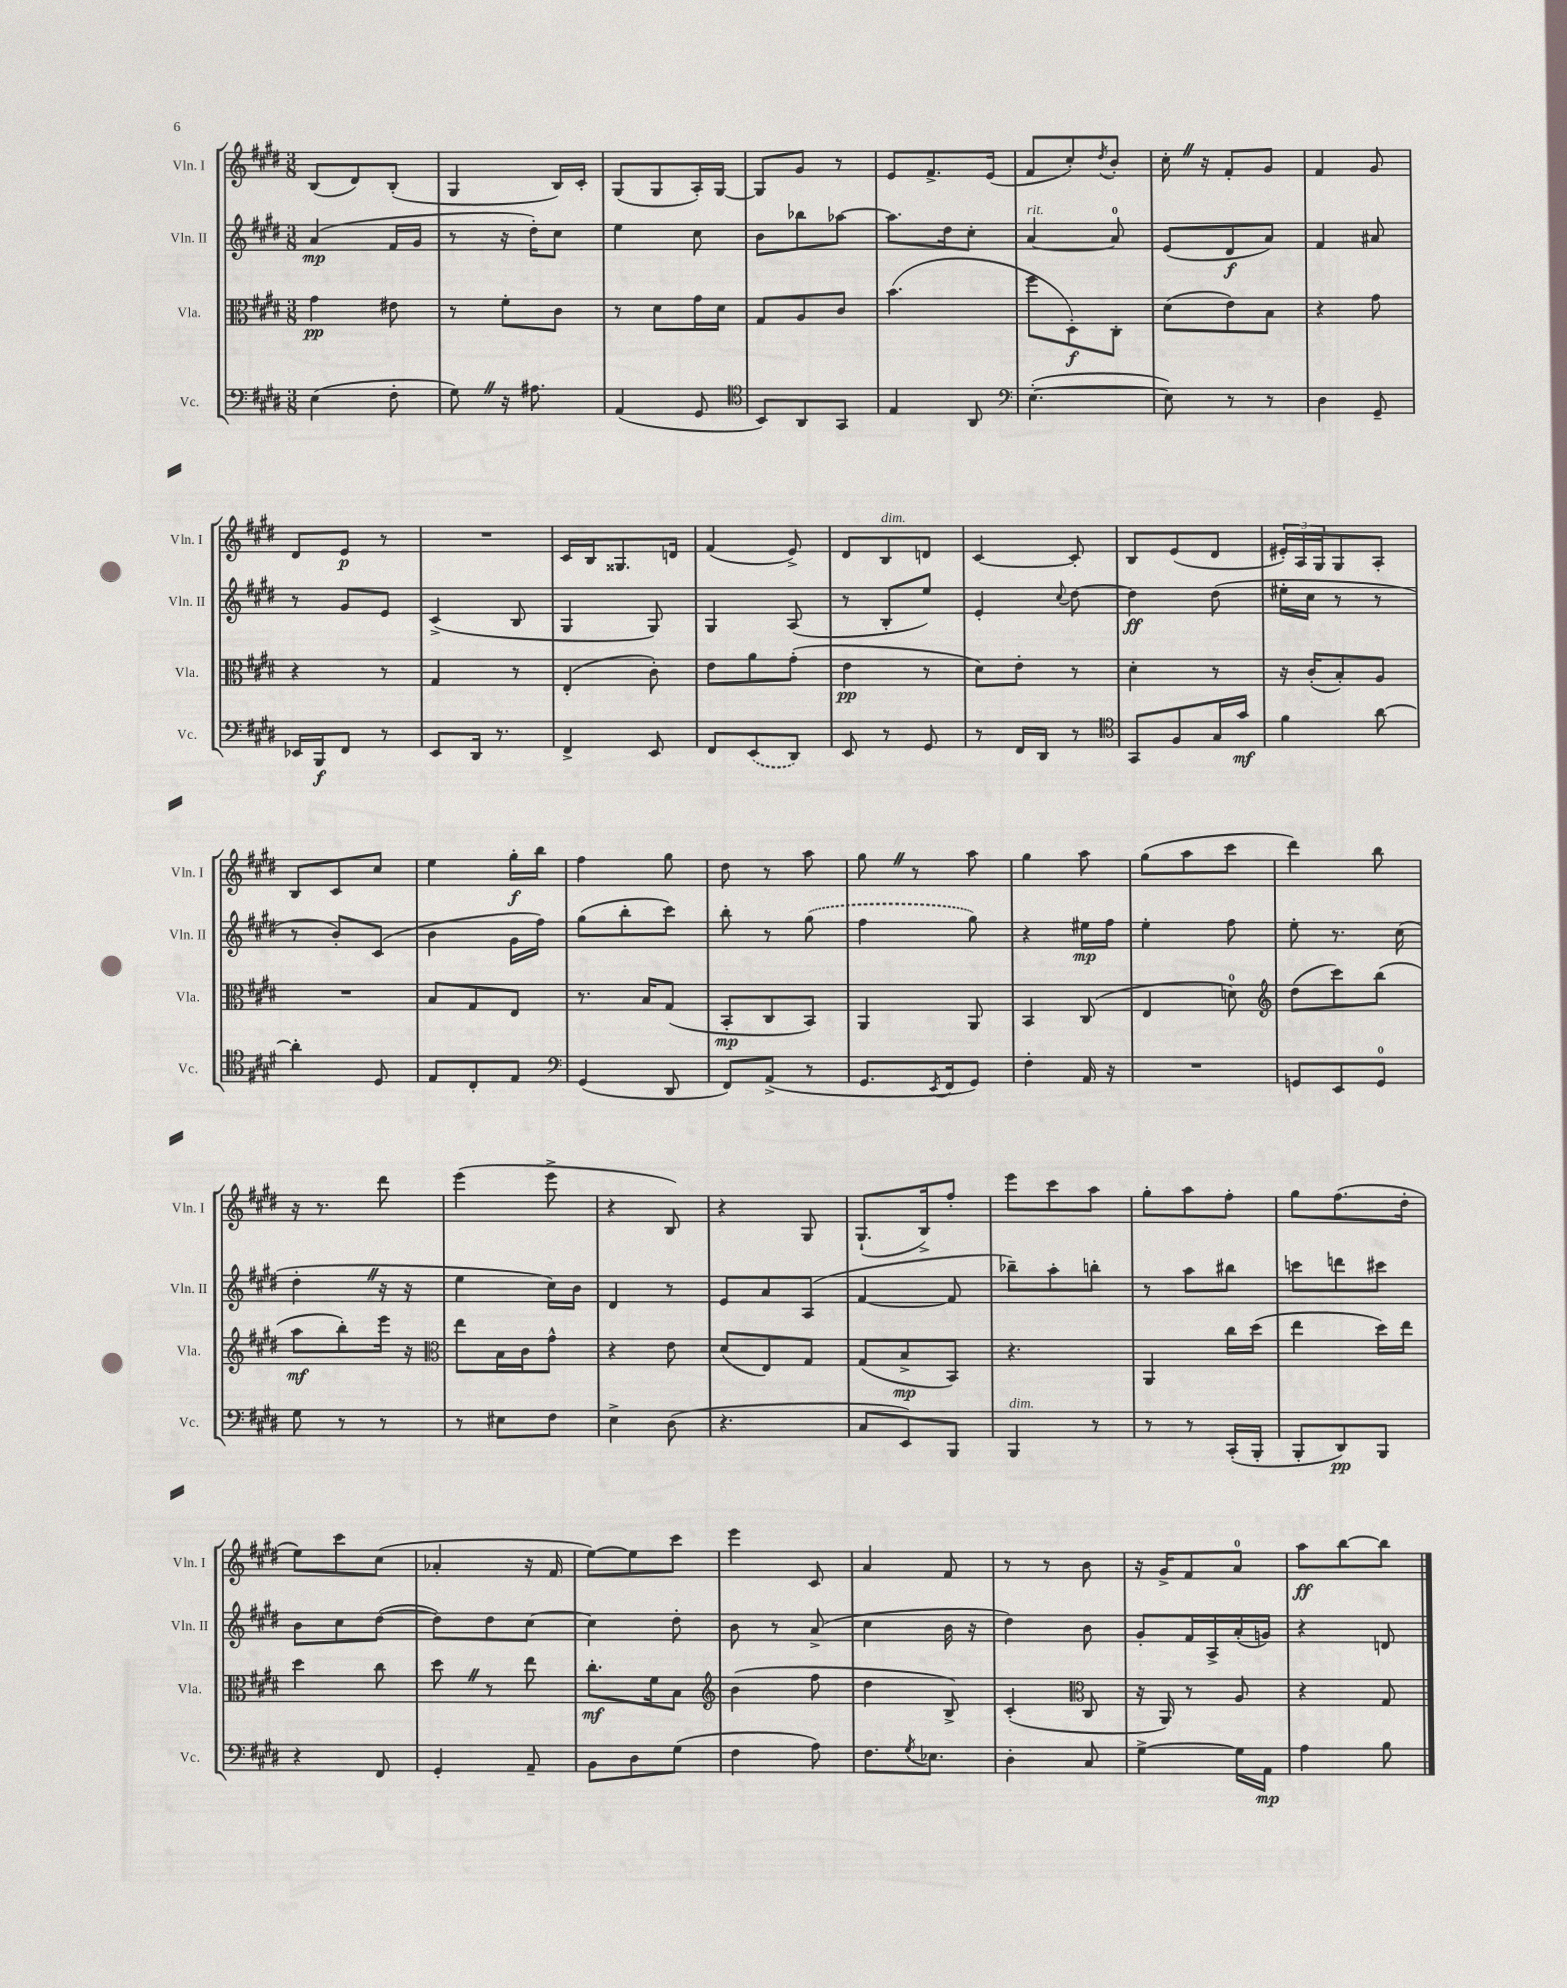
<<
\new StaffGroup <<
\new Staff = "s0" \with { instrumentName = "Vln. I" shortInstrumentName = "Vln. I" } {
    \clef treble \key e \major \numericTimeSignature \time 3/8
    b8( dis'8) b8-.( |
    gis4 b16) cis'16-. |
    gis8( gis8 a16-.) gis16~ |
    gis8 gis'8 r8 |
    e'8 fis'8.-> e'16( |
    fis'8 cis''8-.) \acciaccatura { dis''8 } b'8-. |
    cis''16-. \once \override BreathingSign.text = \markup { \musicglyph "scripts.caesura.straight" } \breathe r16 fis'8-. gis'8 |
    fis'4 gis'8 |
    dis'8 e'8\p r8 |
    R4. |
    cis'16 b16 gisis8. d'16 |
    fis'4( e'8->) |
    dis'8 b8^\markup { \italic "dim." } d'8 |
    cis'4~ cis'8-. |
    b8 e'8( dis'8 |
    \tuplet 3/2 { eis'16-.) a16 gis16 } gis8 a8-. |
    b8 cis'8 cis''8 |
    e''4 gis''16-.\f b''16 |
    fis''4 gis''8 |
    dis''8 r8 a''8 |
    gis''8 \once \override BreathingSign.text = \markup { \musicglyph "scripts.caesura.straight" } \breathe r8 a''8 |
    gis''4 a''8 |
    gis''8( a''8 cis'''8 |
    dis'''4) b''8 |
    r16 r8. dis'''8 |
    e'''4( e'''8-> |
    r4 b8) |
    r4 gis8 |
    gis8.-!( b16->) fis''8-. |
    e'''8 cis'''8 a''8 |
    gis''8-. a''8 fis''8-. |
    gis''8 fis''8.( dis''16-. |
    e''8) cis'''8 cis''8( |
    aes'4-. r16 fis'16 |
    e''8~) e''8 cis'''8 |
    e'''4 cis'8 |
    a'4 fis'8 |
    r8 r8 b'8 |
    r16 gis'16-> fis'8 a'8-0 |
    a''8\ff b''8~ b''8 \bar "|." |
}
\new Staff = "s1" \with { instrumentName = "Vln. II" shortInstrumentName = "Vln. II" } {
    \clef treble \key e \major \numericTimeSignature \time 3/8
    a'4\mp( fis'16 gis'16 |
    r8 r16 dis''16-.) cis''8 |
    e''4 cis''8 |
    b'8 bes''8 aes''8~ |
    aes''8. dis''16 cis''8-. |
    a'4~^\markup { \italic "rit." } a'8-0 |
    e'8( dis'8\f a'8) |
    fis'4 ais'8 |
    r8 gis'8 e'8 |
    cis'4->( b8 |
    gis4 gis8) |
    gis4 a8( |
    r8 b8-. e''8) |
    e'4-. \appoggiatura { cis''8 } dis''8~ |
    dis''4\ff dis''8( |
    eis''16-. cis''16 r8 r8 |
    r8 b'8-.) cis'8( |
    b'4 gis'16 fis''16) |
    gis''8( b''8-. cis'''8) |
    b''8-. r8 \once \slurDashed gis''8( |
    fis''4 gis''8) |
    r4 eis''16\mp fis''16 |
    e''4-. fis''8 |
    e''8-. r8. cis''16( |
    dis''4-. \once \override BreathingSign.text = \markup { \musicglyph "scripts.caesura.straight" } \breathe r16 r16 |
    e''4 cis''16) b'16 |
    dis'4 r8 |
    e'8 a'8 a8( |
    fis'4~ fis'8 |
    bes''8--) a''8-. b''8-. |
    r8 a''8 bis''8 |
    c'''8 d'''8 cis'''8 |
    b'8 cis''8 dis''8~( |
    dis''8) dis''8 cis''8~ |
    cis''4 dis''8-. |
    b'8 r8 a'8->( |
    cis''4 b'16 r16 |
    dis''4) b'8 |
    gis'8-. fis'16 a16-> a'16-.( g'16) |
    r4 d'8 \bar "|." |
}
\new Staff = "s2" \with { instrumentName = "Vla." shortInstrumentName = "Vla." } {
    \clef alto \key e \major \numericTimeSignature \time 3/8
    gis'4\pp eis'8 |
    r8 fis'8-. cis'8 |
    r8 dis'8 gis'16 dis'16 |
    gis8 a8 cis'8 |
    b'4.( |
    fis''8 dis8-.\f) cis8-. |
    dis'8( e'8) b8 |
    r4 gis'8 |
    r4 r8 |
    gis4 r8 |
    e4-.( cis'8-.) |
    e'8 a'8 gis'8-.( |
    e'4\pp r8 |
    dis'8) e'8-. r8 |
    dis'4-. r8 |
    r16 cis'16-.( b8-.) a8 |
    R4. |
    b8 gis8 e8 |
    r8. b16 gis8( |
    b,8-.\mp cis8 b,8) |
    a,4 a,8 |
    b,4 cis8( |
    e4 d'8-0) |
    \clef treble dis''8( cis'''8) b''8( |
    a''8\mf b''8-.) e'''16 r16 |
    \clef alto e''8 b16 cis'16 gis'8-^ |
    r4 e'8 |
    dis'8( e8) gis8 |
    gis8( b8->\mp b,8) |
    r4. |
    a,4 cis''16 dis''16( |
    e''4 dis''16) e''16 |
    dis''4 cis''8 |
    dis''8 \once \override BreathingSign.text = \markup { \musicglyph "scripts.caesura.straight" } \breathe r8 e''8 |
    cis''8.-.\mf fis'16 b8 |
    \clef treble b'4( fis''8 |
    dis''4 b8->) |
    cis'4-.( \clef alto cis8 |
    r16 a,16) r8 a8 |
    r4 gis8 \bar "|." |
}
\new Staff = "s3" \with { instrumentName = "Vc." shortInstrumentName = "Vc." } {
    \clef bass \key e \major \numericTimeSignature \time 3/8
    e4( fis8-. |
    gis8) \once \override BreathingSign.text = \markup { \musicglyph "scripts.caesura.straight" } \breathe r16 ais8. |
    a,4( gis,8 |
    \clef tenor b,8) a,8 gis,8 |
    e4 a,8 |
    \clef bass e4.~-.( |
    e8) r8 r8 |
    dis4 gis,8-- |
    ees,16 b,,16\f fis,8 r8 |
    e,8 dis,16 r8. |
    fis,4-> e,8 |
    fis,8 \once \slurDashed e,8( dis,8) |
    e,8 r8 gis,8 |
    r8 fis,16 dis,16 r8 |
    \clef tenor gis,8 fis8 gis16 gis'16\mf |
    fis'4 a'8~ |
    a'4-. dis8 |
    e8 cis8-. e8 |
    \clef bass gis,4( dis,8 |
    fis,8) a,8->( r8 |
    gis,8. \acciaccatura { e,8 } fis,16 gis,8) |
    fis4-. a,16 r16 |
    R4. |
    g,8 e,8 g,8-0 |
    gis8 r8 r8 |
    r8 eis8 fis8 |
    e4-> dis8( |
    r4. |
    cis8 e,8) b,,8 |
    b,,4^\markup { \italic "dim." } r8 |
    r8 r8 cis,16-.( b,,16-. |
    b,,8-. dis,8\pp) b,,8 |
    r4 fis,8 |
    gis,4-. a,8-- |
    b,8 dis8 gis8( |
    fis4 a8) |
    fis8. \acciaccatura { gis8 } ees8. |
    dis4-. cis8 |
    gis4~-> gis16 a,16\mp |
    a4 b8 \bar "|." |
}
>>
>>
\layout { \context { \Score \remove "Bar_number_engraver" } }
